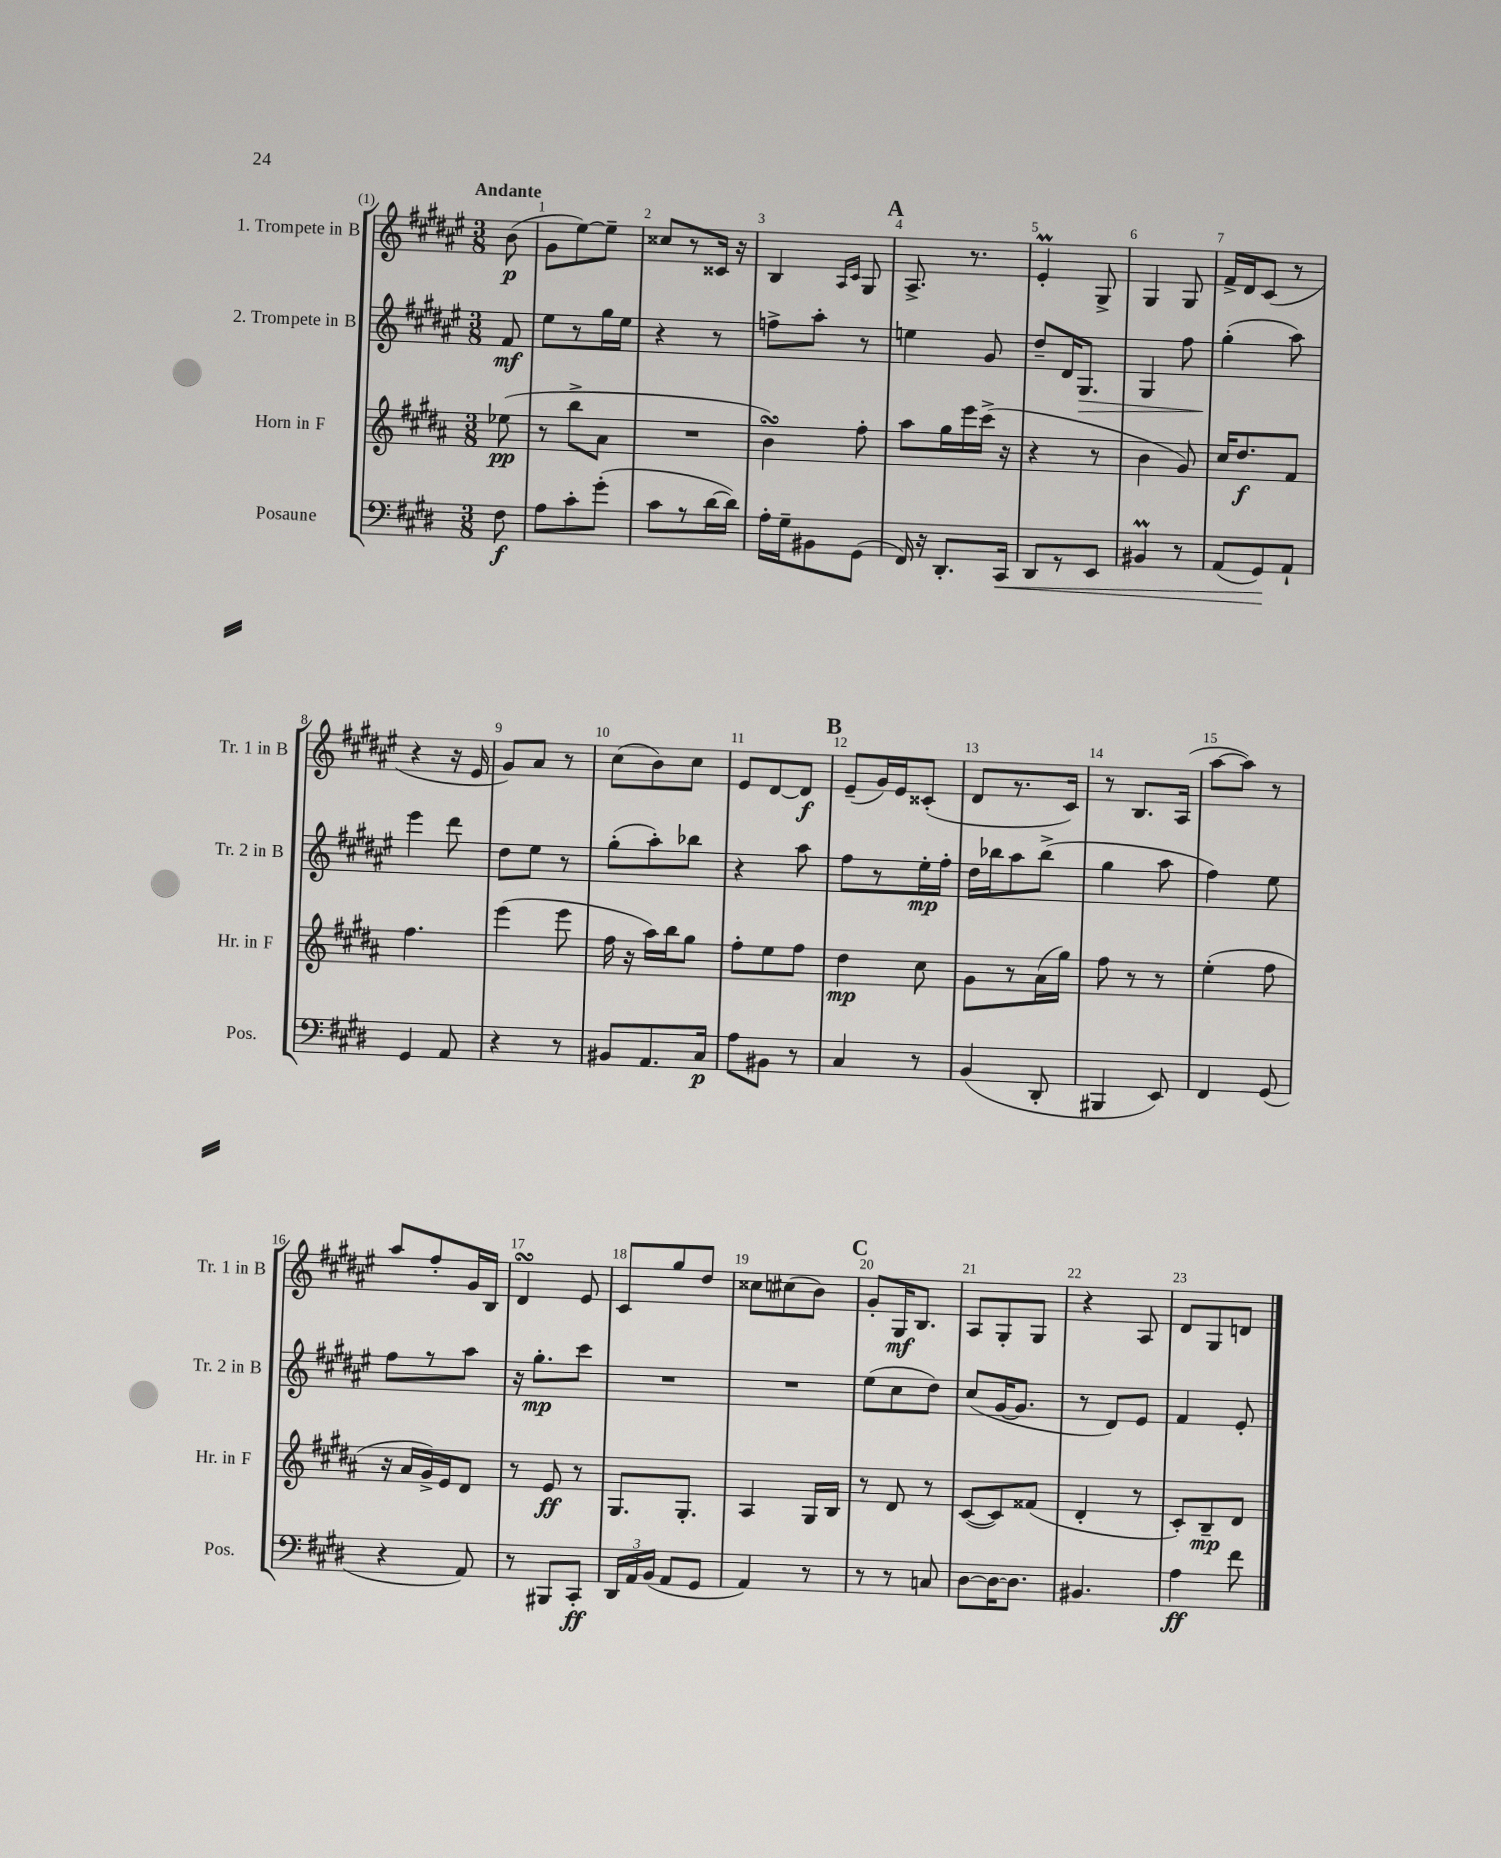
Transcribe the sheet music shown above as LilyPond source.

<<
\new StaffGroup <<
\new Staff = "s0" \with { instrumentName = "1. Trompete in B" shortInstrumentName = "Tr. 1 in B" } {
    \clef treble \key fis \major \numericTimeSignature \time 3/8 \partial 8 \tempo "Andante"
    \autoBeamOff b'8\p( |
    gis'8[ eis''8~) eis''8]-- |
    cisis''8[ r8 cisis'16] r16 |
    b4 \grace { ais16[ cis'16] } gis8 |
    \mark \markup { \bold "A" } ais8.-> r8. |
    eis'4-.\prall gis8-> |
    gis4 gis8 |
    fis'16[-> dis'16 cis'8]( r8 |
    r4 r16 eis'16 |
    gis'8[) ais'8] r8 |
    cis''8[( b'8) cis''8] |
    eis'8[ dis'8~ dis'8]\f |
    \mark \markup { \bold "B" } eis'8[--( gis'16) eis'16 cisis'8]-.( |
    dis'8[ r8. cis'16]) |
    r8 b8.[ ais16]( |
    ais''8[~ ais''8]) r8 |
    ais''8[ fis''8-. gis'16 b16] |
    dis'4\turn eis'8 |
    cis'8[ gis''8 dis''8] |
    cisis''8[ cis''8( b'8]) |
    \mark \markup { \bold "C" } gis'8[-. gis16\mf b8.] |
    ais8[ gis8-. gis8] |
    r4 ais8 |
    dis'8[ gis8 d'8] \bar "|." |
}
\new Staff = "s1" \with { instrumentName = "2. Trompete in B" shortInstrumentName = "Tr. 2 in B" } {
    \clef treble \key fis \major \numericTimeSignature \time 3/8 \partial 8
    \autoBeamOff fis'8\mf |
    eis''8[ r8 gis''16 eis''16] |
    r4 r8 |
    f''8[-> ais''8]-. r8 |
    \mark \markup { \bold "A" } e''4 gis'8 |
    dis''8[-- dis'16 gis8.]\> |
    gis4 fis''8 |
    gis''4-.\!( ais''8) |
    eis'''4 dis'''8 |
    dis''8[ eis''8] r8 |
    gis''8[-.( ais''8-.) bes''8] |
    r4 ais''8 |
    \mark \markup { \bold "B" } fis''8[ r8 eis''16-.\mp fis''16]-. |
    dis''16[ bes''16 ais''8 bes''8]->( |
    gis''4 ais''8 |
    fis''4) eis''8 |
    fis''8[ r8 ais''8] |
    r16 gis''8.[-.\mp cis'''8] |
    R4. |
    R4. |
    \mark \markup { \bold "C" } eis''8[( cis''8 dis''8]) |
    cis''8[( gis'16~ gis'8.] |
    r8 dis'8[) eis'8] |
    fis'4 eis'8-. \bar "|." |
}
\new Staff = "s2" \with { instrumentName = "Horn in F" shortInstrumentName = "Hr. in F" } {
    \clef treble \key b \major \numericTimeSignature \time 3/8 \partial 8
    \autoBeamOff ees''8\pp( |
    r8 b''8[-> ais'8] |
    R4. |
    b'4\turn) fis''8-. |
    \mark \markup { \bold "A" } ais''8[ gis''16 e'''16 cis'''16]->( r16 |
    r4 r8 |
    b'4 gis'8) |
    cis''16[ dis''8.\f fis'8] |
    fis''4. |
    e'''4( e'''8 |
    fis''16 r16 ais''16[) b''16 gis''8] |
    fis''8[-. e''8 fis''8] |
    \mark \markup { \bold "B" } dis''4\mp cis''8 |
    gis'8[ r8 ais'16( gis''16]) |
    fis''8 r8 r8 |
    e''4-.( fis''8 |
    r16 ais'16[ gis'16->) e'16 dis'8] |
    r8 e'8\ff r8 |
    gis8.[ gis8.]-. |
    ais4 gis16[ b16] |
    \mark \markup { \bold "C" } r8 dis'8 r8 |
    cis'8[~( cis'8) fisis'8]( |
    dis'4-. r8 |
    cis'8[-.) b8--\mp dis'8] \bar "|." |
}
\new Staff = "s3" \with { instrumentName = "Posaune" shortInstrumentName = "Pos." } {
    \clef bass \key e \major \numericTimeSignature \time 3/8 \partial 8
    \autoBeamOff fis8\f |
    a8[ cis'8-. gis'8]-.( |
    cis'8[ r8 dis'16~ dis'16]) |
    a16[-. gis16-- bis,8 gis,8]( |
    \mark \markup { \bold "A" } fis,16) r16 dis,8.[-. cis,16]\< |
    dis,8[ r8 e,8] |
    bis,4\prall r8 |
    a,8[( gis,8\!) a,8]-! |
    gis,4 a,8 |
    r4 r8 |
    bis,8[ a,8. cis16]\p |
    a8[ bis,8] r8 |
    \mark \markup { \bold "B" } cis4 r8 |
    b,4( dis,8-. |
    bis,,4 e,8) |
    fis,4 gis,8( |
    r4 a,8) |
    r8 bis,,8[ cis,8]-.\ff |
    \tuplet 3/2 { dis,16[ a,16 b,16]( } a,8[ gis,8] |
    a,4) r8 |
    \mark \markup { \bold "C" } r8 r8 c8 |
    dis8[~ dis16~ dis8.] |
    bis,4. |
    a4\ff fis'8 \bar "|." |
}
>>
>>
\layout { \context { \Score \override BarNumber.break-visibility = ##(#f #t #t) barNumberVisibility = #all-bar-numbers-visible } }
